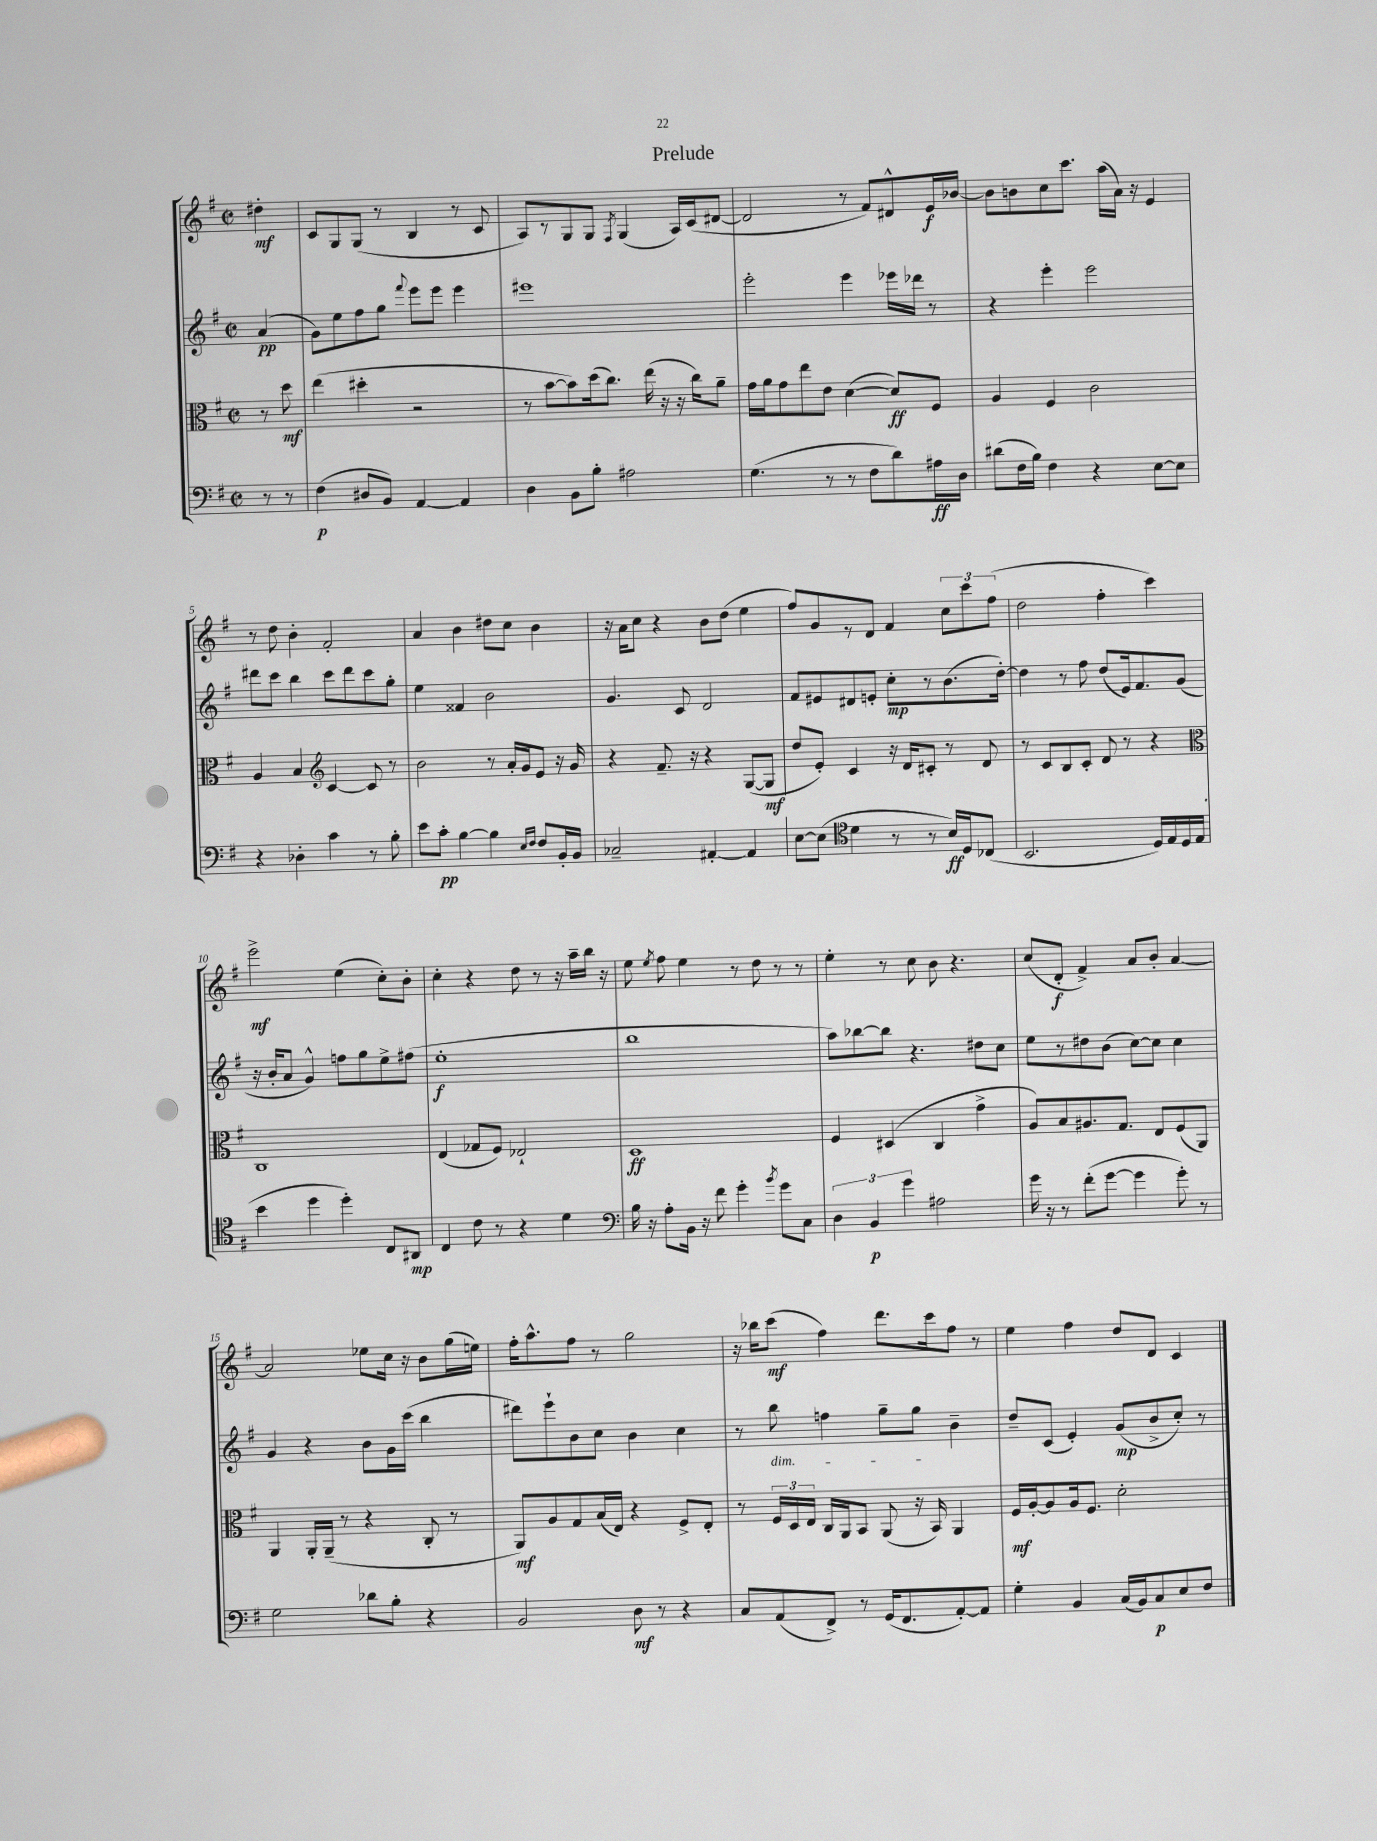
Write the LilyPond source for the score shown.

\header { title = "Prelude" }
<<
\new StaffGroup <<
\new Staff = "s0" {
    \clef treble \key g \major \defaultTimeSignature \time 2/2 \partial 4
    \autoBeamOff dis''4-.\mf |
    c'8[ g8 g8]( r8 b4 r8 c'8 |
    a8[) r8 g8 g8] \acciaccatura { fis8 } g4( a16[) c'16( dis'8]~ |
    dis'2 r8 fis'8[) dis'8-^ e'16\f bes'16]~ |
    bes'8[ b'8 c''8 c'''8.] a''16[( a'16]) r16 e'4 |
    r8 d''8 b'4-. fis'2-. |
    a'4 b'4 dis''8[ c''8] b'4 |
    r16 a'16[ c''8] r4 b'8[ d''8]( e''4 |
    fis''8[) g'8 r8 d'8] fis'4 \tuplet 3/2 { c''8[ c'''8 fis''8]( } |
    d''2 fis''4-. c'''4) |
    e'''2->\mf e''4( c''8[-.) b'8]-. |
    c''4-. r4 d''8 r8 r16 a''16[-- b''16] r16 |
    e''8 \acciaccatura { e''8 } fis''8 e''4 r8 d''8 r8 r8 |
    e''4-. r8 c''8 b'8 r4. |
    c''8[( d'8]-.\f fis'4->) a'8[ b'8]-. a'4~ |
    a'2 ees''8[ c''16] r16 b'8[ g''16( e''16]) |
    fis''16[-. a''8.-^ fis''8] r8 g''2 |
    r16 bes''16[ c'''8]\mf( fis''4) d'''8.[ c'''16 fis''8] r8 |
    e''4 fis''4 d''8[ d'8] c'4 \bar "|." |
}
\new Staff = "s1" {
    \clef treble \key g \major \defaultTimeSignature \time 2/2 \partial 4
    \autoBeamOff a'4\pp( |
    g'8[) e''8 fis''8 g''8] \appoggiatura { fis'''8 } e'''8[ e'''8] e'''4 |
    eis'''1 |
    e'''2-. e'''4 ees'''16[ des'''16] r8 |
    r4 e'''4-. e'''2 |
    dis'''8[ c'''8] b''4 c'''8[ dis'''8 c'''8 g''8]-. |
    e''4 fisis'4 b'2 |
    g'4. c'8 d'2 |
    fis'8[ eis'8 dis'8 e'8]-. c''8[-.\mp r8 b'8.( d''16]~-.) |
    d''4 r8 fis''8 d''8[( e'16) fis'8. g'8]( |
    r16 b'16[-. a'8] g'4-^) f''8[ g''8 e''8-> fis''8]( |
    e''1-.\f |
    b''1 |
    a''8[) bes''8~ bes''8] r4. dis''8[ c''8] |
    e''8[ r8 dis''8 b'8]( c''8[~) c''8] c''4 |
    g'4 r4 b'8[ g'16 c'''16]( b''4 |
    dis'''8[) e'''8-! b'8 c''8] b'4 c''4 |
    r8 b''8\dim f''4 g''8[-- g''8]\! b'4-- |
    d''8[-- c'8]( e'4-.) g'8[\mp( b'8-> c''8]-.) r8 \bar "|." |
}
\new Staff = "s2" {
    \clef alto \key g \major \defaultTimeSignature \time 2/2 \partial 4
    \autoBeamOff r8 d''8\mf |
    e''4( dis''4-. r2 |
    r8 b'8[~ b'8) d''16( c''8.]) e''16( r16 r16 c''16[) a'8]-- |
    g'16[ a'16 g'8 e''8 e'8] d'4~( d'8[\ff) fis8] |
    a4 fis4 c'2 |
    a4 b4 \clef treble c'4~ c'8 r8 |
    b'2 r8 a'16[-. g'16 e'8] r16 g'16 |
    r4 fis'8.-- r16 r4 g8[~( g8]\mf |
    d''8[ e'8]-.) c'4 r16 d'16[ cis'8]-. r8 d'8 |
    r8 c'8[ b8 c'8]-. d'8 r8 r4 |
    \clef alto c1 |
    e4( ges8[ fis8]) ees2-! |
    d1\ff |
    fis4 dis4( c4 g'4-> |
    a8[) b8 ais8. g8.] e8[ fis8( a,8]) |
    a,4 a,16[-. a,16]--( r8 r4 c8-. r8 |
    a,8[\mf) a8 g8 b16( e16]) r4 fis8[-> e8]-. |
    r8 \tuplet 3/2 { fis16[ d16 e16] } c16[ a,16 b,8] a,8( r16 b,16) a,4 |
    fis16[\mf a16~-. a8 a16 fis8.] d'2-. \bar "|." |
}
\new Staff = "s3" {
    \clef bass \key g \major \defaultTimeSignature \time 2/2 \partial 4
    \autoBeamOff r8 r8 |
    fis4\p( dis8[ b,8]) a,4~ a,4 |
    d4 b,8[ b8]-. ais2 |
    g4.( r8 r8 fis8[ d'8) ais16\ff d16] |
    dis'8[( fis16 b16]) fis4 r4 e8[~ e8] |
    r4 des4-. c'4 r8 b8-. |
    e'8[ c'8]-.\pp b4~ b4 \grace { e16[ fis16] } fis8[ b,16-. b,16] |
    ces2-- ais,4~-. ais,4 |
    e8[~ e8]( \clef tenor d'4 r8 r8 b16[\ff) d16 ces8]( |
    b,2. d16[) e16 d16 e16]( |
    b'4 d''4 d''4-.) c8[ ais,8]\mp |
    c4 c'8 r8 r4 d'4 |
    \clef bass b16 r16 a8[-. b,16] r16 fis'8 g'4-. \acciaccatura { b'8 } g'8[ c8] |
    \tuplet 3/2 { d4 b,4\p g'4 } ais2 |
    g'16 r16 r8 fis'8[-.( g'8]~ g'4 g'8-.) r8 |
    g2 des'8[ b8]-. r4 |
    b,2 d8\mf r8 r4 |
    c8[ a,8( fis,8]->) r8 g,16[( fis,8. a,8~-.) a,8] |
    g4-. b,4 c16[( b,16) c8\p e8 fis8] \bar "|." |
}
>>
>>
